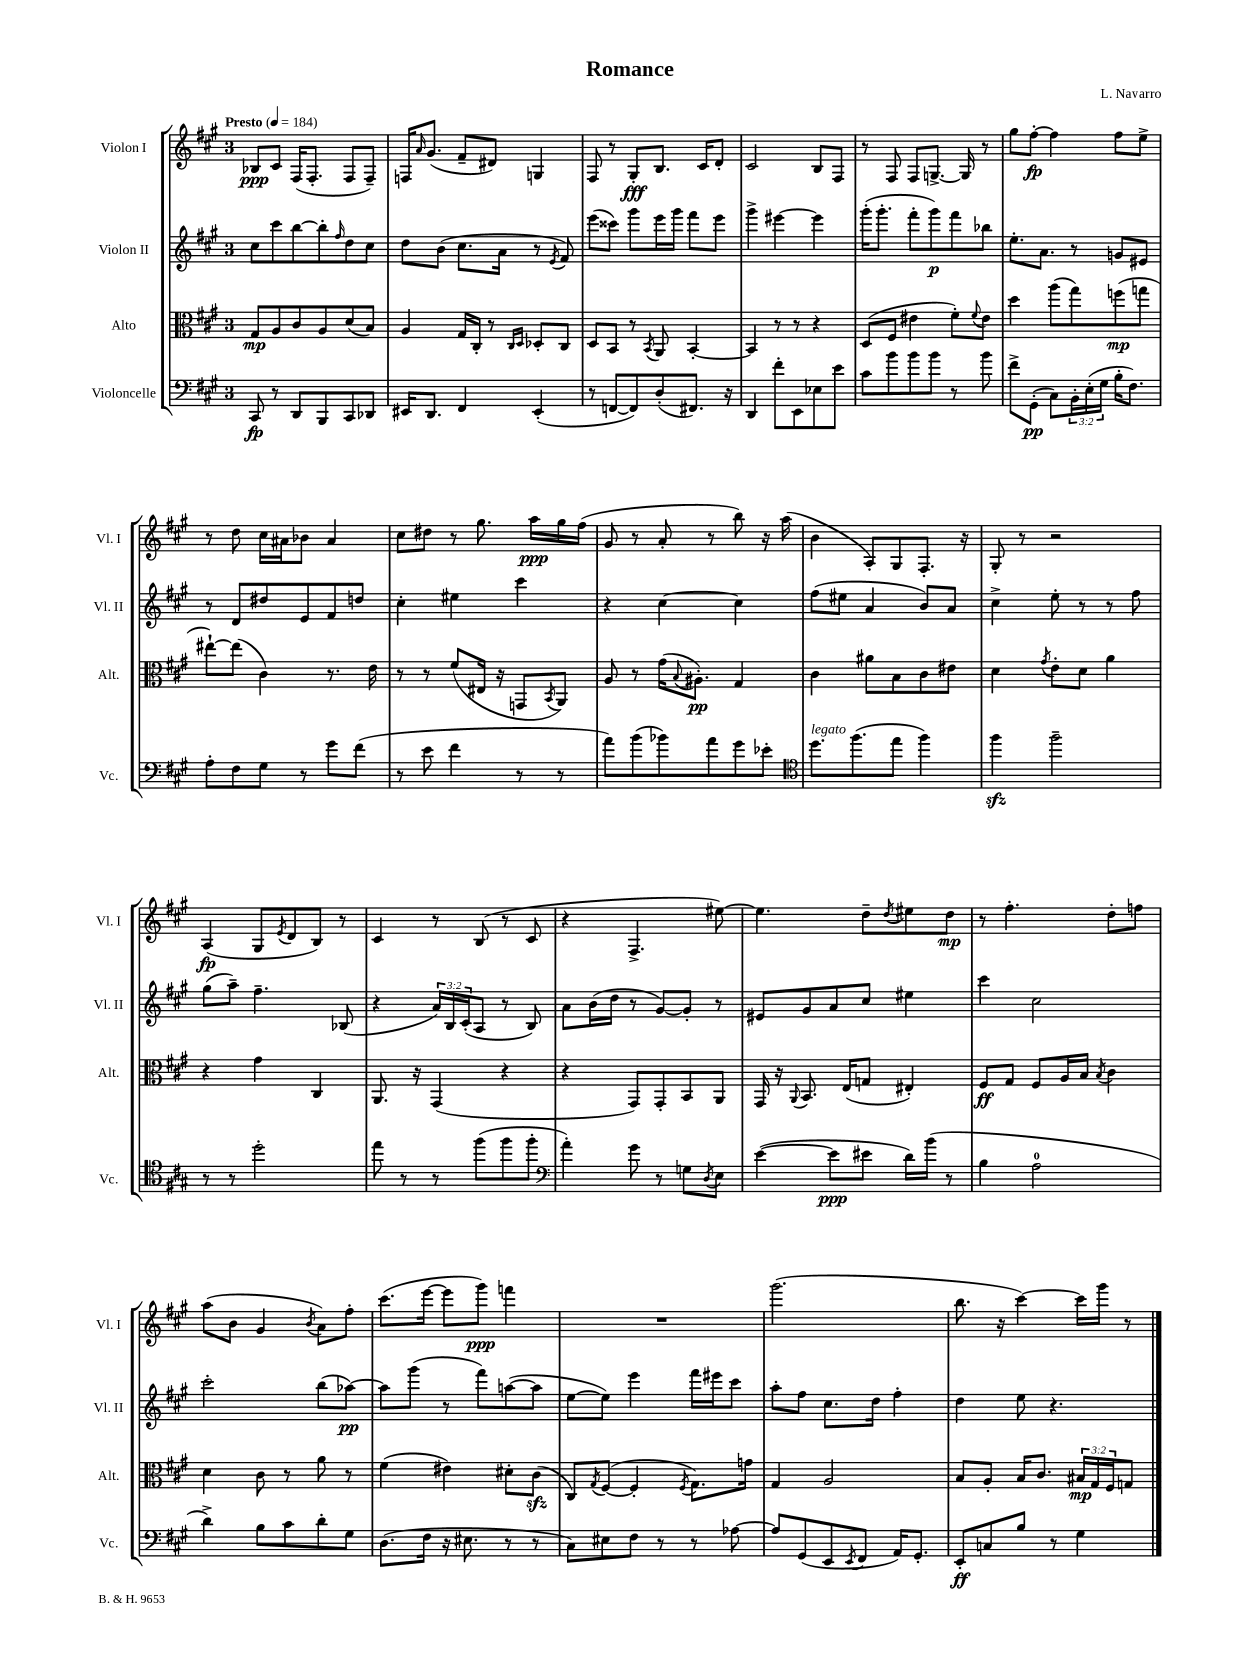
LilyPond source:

\header { title = "Romance" composer = "L. Navarro" }
<<
\new StaffGroup <<
\new Staff = "s0" \with { instrumentName = "Violon I" shortInstrumentName = "Vl. I" } {
    \clef treble \key a \major \once \override Staff.TimeSignature.style = #'single-digit \time 3/4 \tempo "Presto" 4 = 184
    bes8\ppp cis'8 fis16( fis8.-. fis8 fis8--) |
    f16 \grace { a'16 } gis'8.( fis'8-- dis'8) g4 |
    fis8 r8 gis8-.\fff b8. cis'16 d'8-. |
    cis'2 b8 fis8 |
    r8 fis8 fis8 g8.~-> g16 r8 |
    gis''8 fis''8~-.\fp fis''4 fis''8 e''8-> |
    r8 d''8 cis''16 ais'16 bes'8 ais'4 |
    cis''8 dis''8 r8 gis''8. a''16\ppp gis''16 fis''16( |
    gis'8 r8 a'8-. r8 b''8) r16 a''16( |
    b'4 a8-.) gis8 fis8.-. r16 |
    gis8-. r8 r2 |
    a4\fp( gis8 \acciaccatura { e'8 } d'8 b8) r8 |
    cis'4 r8 b8( r8 cis'8 |
    r4 fis4.-> eis''8~) |
    eis''4. d''8-- \acciaccatura { d''8 } eis''8 d''8\mp |
    r8 fis''4.-. d''8-. f''8 |
    a''8( b'8 gis'4 \acciaccatura { b'8 } a'8) fis''8-. |
    cis'''8.( e'''16~ e'''8 gis'''8\ppp) f'''4 |
    R2. |
    gis'''2.( |
    b''8. r16 cis'''4~) cis'''16 gis'''16 r8 \bar "|." |
}
\new Staff = "s1" \with { instrumentName = "Violon II" shortInstrumentName = "Vl. II" } {
    \clef treble \key a \major \once \override Staff.TimeSignature.style = #'single-digit \time 3/4 \override Staff.TupletNumber.text = #tuplet-number::calc-fraction-text
    cis''8 cis'''8 b''8~ b''8-. \grace { fis''16 } d''8 cis''8 |
    d''8 b'8( cis''8. a'16 r8 \acciaccatura { e'8 } fis'8) |
    e'''8( cisis'''8) gis'''8 e'''16 gis'''16 fis'''8 e'''8 |
    gis'''4-> eis'''4~ eis'''4 |
    gis'''16-.( gis'''8.-. fis'''8-. gis'''8\p) fis'''8 bes''8 |
    e''8.-. a'8. r8 g'8 eis'8 |
    r8 d'8 dis''8 e'8 fis'8 d''8 |
    cis''4-. eis''4 cis'''4 |
    r4 cis''4~ cis''4 |
    fis''8( eis''8 a'4 b'8) a'8 |
    cis''4-> e''8-. r8 r8 fis''8 |
    gis''8( a''8--) fis''4.-- bes8( |
    r4 \tuplet 3/2 { a'16) b16 cis'16-.( } a8 r8 b8) |
    a'8 b'16( d''16 r8 gis'8~) gis'8-. r8 |
    eis'8 gis'8 a'8 cis''8 eis''4 |
    cis'''4 cis''2 |
    cis'''2-. b''8( aes''8~\pp) |
    aes''8 gis'''8( r8 fis'''8) a''8~( a''8 |
    e''8~ e''8) e'''4 fis'''16 eis'''16 cis'''8 |
    a''8-. fis''8 cis''8. d''16 fis''4-. |
    d''4 e''8 r4. \bar "|." |
}
\new Staff = "s2" \with { instrumentName = "Alto" shortInstrumentName = "Alt." } {
    \clef alto \key a \major \once \override Staff.TimeSignature.style = #'single-digit \time 3/4 \override Staff.TupletNumber.text = #tuplet-number::calc-fraction-text
    gis8\mp a8 cis'8 a8 d'8( b8) |
    a4 gis16 cis16-. r8 \grace { cis16 d16 } des8-. cis8 |
    d8 b,8 r8 \acciaccatura { b,8 } a,8 b,4~-. |
    b,4 r8 r8 r4 |
    d8( fis8 eis'4 fis'8-.) \appoggiatura { fis'8 } eis'8 |
    d''4 a''8( gis''8) f''8\mp( g''8 |
    eis''8~-!) eis''8( cis'4) r8. e'16 |
    r8 r8 fis'8( eis16 r16 g,8 \acciaccatura { b,8 } a,8) |
    a8 r8 gis'16( \appoggiatura { b8 } ais8.-.\pp) gis4 |
    cis'4 ais'8 b8 cis'8 eis'8 |
    d'4 \acciaccatura { gis'8 } e'8-. d'8 a'4 |
    r4 gis'4 cis4 |
    a,8. r16 gis,4( r4 |
    r4 gis,8) gis,8-. b,8 a,8 |
    gis,16 r16 \appoggiatura { a,8 } b,8. e16( g8 eis4-.) |
    fis8\ff gis8 fis8 a16 b16 \acciaccatura { b8 } cis'4 |
    d'4 cis'8 r8 a'8 r8 |
    fis'4( eis'4) dis'8-. cis'8\sfz( |
    cis8) \acciaccatura { gis8 } fis8~( fis4-. \acciaccatura { fis8 } gis8.) g'16 |
    gis4 a2 |
    b8 a8-. b16 cis'8. \tuplet 3/2 { bis16\mp gis16 fis16 } g8 \bar "|." |
}
\new Staff = "s3" \with { instrumentName = "Violoncelle" shortInstrumentName = "Vc." } {
    \clef bass \key a \major \once \override Staff.TimeSignature.style = #'single-digit \time 3/4 \override Staff.TupletNumber.text = #tuplet-number::calc-fraction-text
    cis,8\fp r8 d,8 b,,8 cis,8 des,8 |
    eis,16 d,8. fis,4 eis,4-.( |
    r8 f,8~ f,8) d8-.( fis,8.) r16 |
    d,4 fis'8-. e,8 ees8 e'8 |
    cis'8 b'8 b'8 b'8 r8 b'8 |
    fis'8-> gis,8-.\pp( cis8) \tuplet 3/2 { b,16-. e16-.( gis16 } b16-. fis8.) |
    a8-. fis8 gis8 r8 gis'8 fis'8( |
    r8 e'8 fis'4 r8 r8 |
    a'8) b'8( bes'8) a'8 gis'8 ees'8-. |
    \clef tenor d''8.^\markup { \italic "legato" } fis''8.( e''8 fis''4) |
    fis''4\sfz fis''2-- |
    r8 r8 d''2-. |
    e''8 r8 r8 fis''8( fis''8 fis''8-. |
    \clef bass a'4-.) gis'8 r8 g8 \acciaccatura { d8 } e8 |
    e'4~( e'8\ppp eis'8 d'16) b'16( r8 |
    b4 a2-0 |
    d'4->) b8 cis'8 d'8-. gis8 |
    d8.( fis16 r16 eis8. r8 r8 |
    cis8) eis8 fis8 r8 r8 aes8~ |
    aes8 gis,8( e,8 \acciaccatura { e,8 } fis,8 a,16) gis,8.-. |
    e,8-.\ff c8 b8 r8 gis4 \bar "|." |
}
>>
>>
\layout { \context { \Score \remove "Bar_number_engraver" } }
